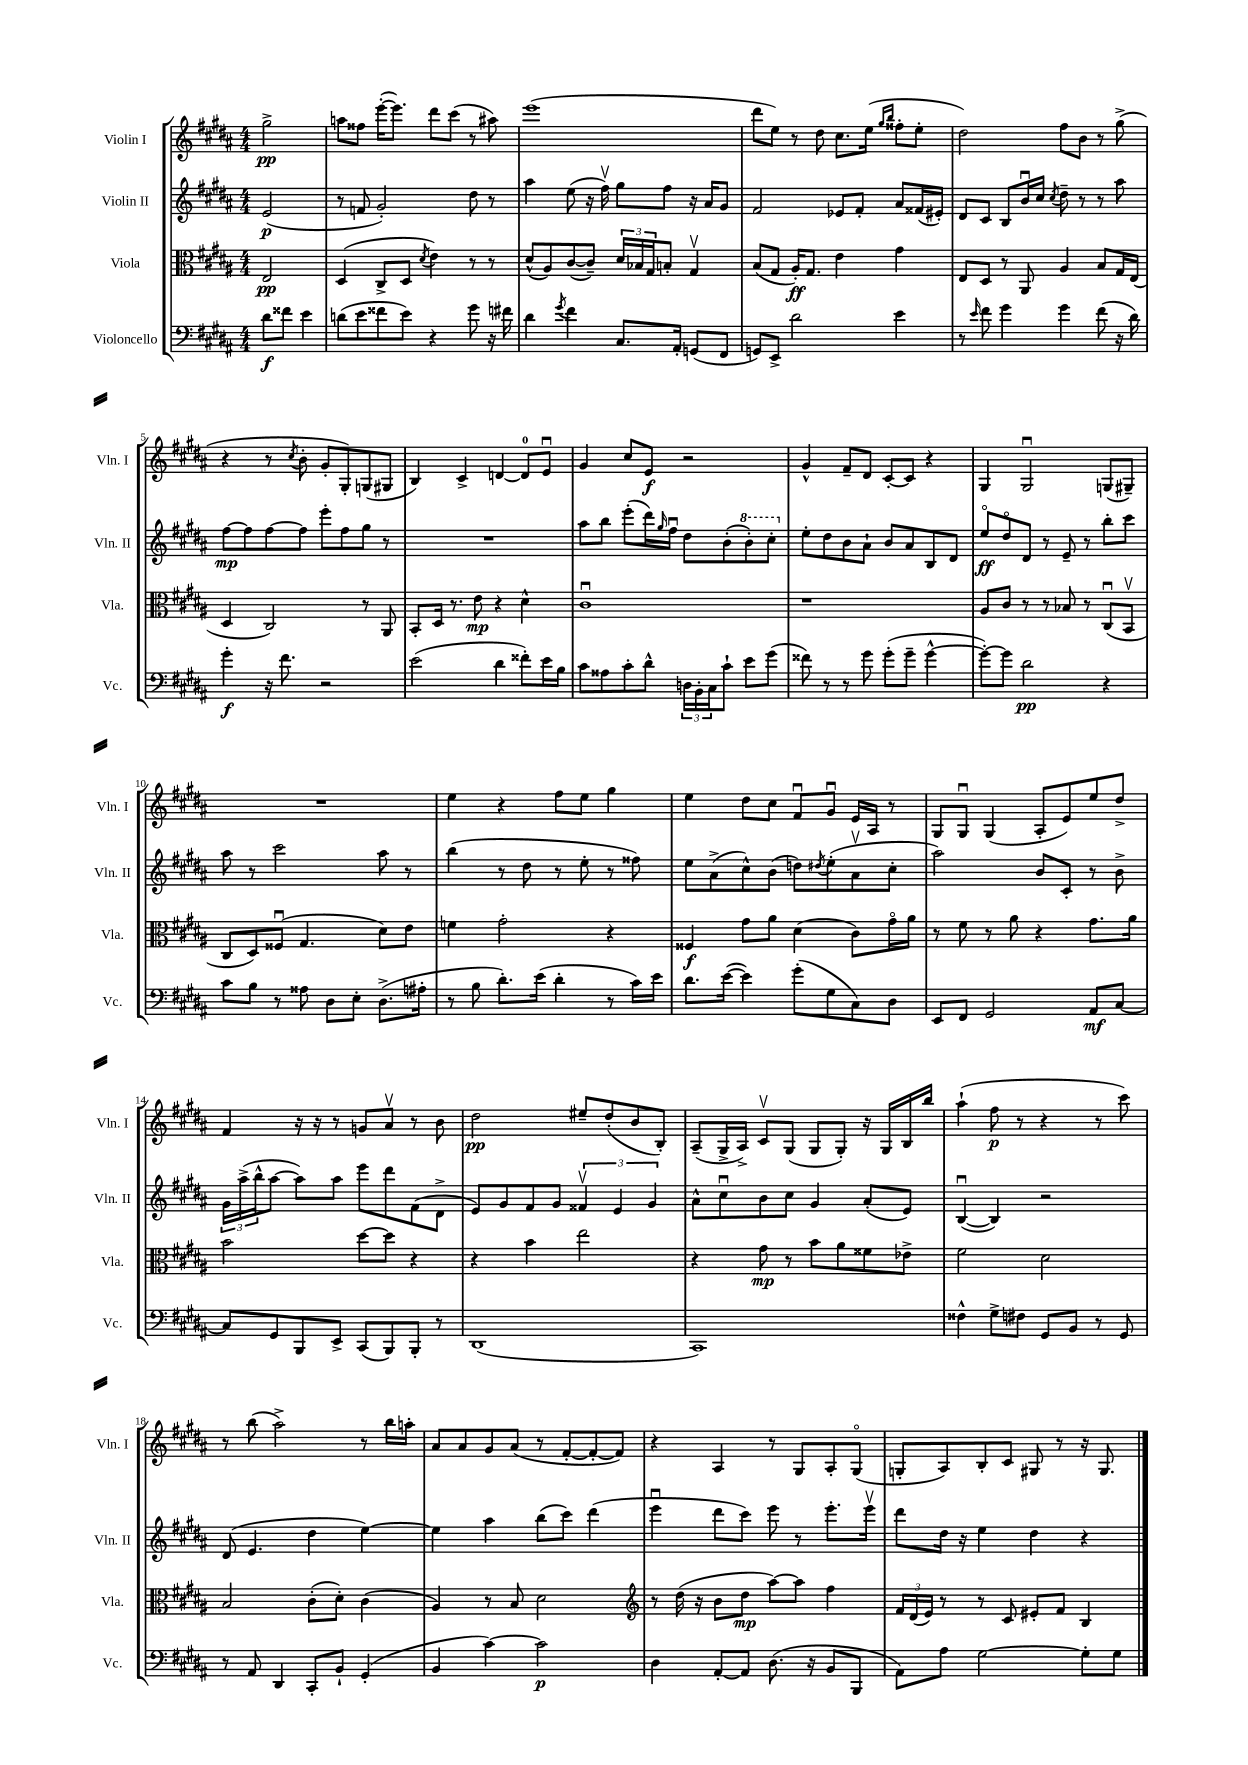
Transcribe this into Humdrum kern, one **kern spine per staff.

**kern	**kern	**kern	**kern
*staff4	*staff3	*staff2	*staff1
*clefF4	*clefC3	*clefG2	*clefG2
*k[f#c#g#d#a#]	*k[f#c#g#d#a#]	*k[f#c#g#d#a#]	*k[f#c#g#d#a#]
*M4/4	*M4/4	*M4/4	*M4/4
8d#\L	2E/	(2e/	2gg#^\
8f##\J	.	.	.
4e\	.	.	.
=	=	=	=
(8d\L	(4D#/	8r	8aa\L
8e\	.	8f/	8ff##\J
8f##\	8C#^/L	2g#'/)	([16eee'\LK
.	.	.	8.eee\]J)
8e\J)	8D#/J	.	.
.	8qd#/	.	.
4r	4e\)	.	8ddd#\L
.	.	.	(8ccc#\J
8g#\	8r	8dd#\	8r
16r	8r	8r	8aa#\)
16f#\	.	.	.
=	=	=	=
4d#\	(8d#^^/L	4aa#\	(1eee
.	8A#/)	.	.
8qg#/	.	.	.
4f#\	([8c#/	(8ee\	.
.	8c#~/]J)	16r	.
.	.	16ff#v\)	.
8.C#/L	24d#/LL	8gg#\L	.
.	24B-/	.	.
.	24G#/J	.	.
.	8B'/J	8ff#\J	.
16AA#'/Jk	.	.	.
(8GG/L	4G#v/	16r	.
.	.	16a#/LK	.
8FF#/J	.	8g#/J	.
=	=	=	=
8GG/L)	(8B/L	2f#/	8ddd#\L
8EE^/J	8G#/J	.	8ee\J)
2d#\	16A#'/LK)	.	8r
.	8.G#/J	.	.
.	.	.	8dd#\
.	4e\	8e-/L	8.cc#\L
.	.	8f#'/J	.
.	.	.	(16ee\Jk
.	.	.	16qqgg#/LL
.	.	.	16qqbb/JJ
4e\	4g#\	8a#/L	8ff##'\L
.	.	(16f##/L	8ee'\J
.	.	16e#'/JJ)	.
=	=	=	=
8r	8E/L	8d#/L	2dd#\)
16qqe/	.	.	.
8f#\	8D#/J	8c#/J	.
4g#\	8r	8B/L	.
.	8AA#/	16bu/L	.
.	.	16cc#/JJ	.
.	.	8qcc#/	.
4g#\	4A#/	8dd#~\	8ff#\L
.	.	8r	8b\J
(8f#\	8B/L	8r	8r
16r	16G#/L	8aa#\	(8gg#^\
16d#\)	(16E/JJ	.	.
=	=	=	=
4g#'\	4D#/	[8ff#\L	4r
.	.	8ff#\]	.
16r	2C#/)	[8ff#\	8r
8.f#\	.	.	.
.	.	.	8qcc#/
.	.	8ff#\]J	8b'\
2r	.	8eee'\L	8g#'/L
.	.	8ff#\	8G#'/)
.	8r	8gg#\J	(8G/
.	8AA#/	8r	8G#/J
=	=	=	=
(2e\	8BB'/L	1r	4B/)
.	16D#/Jk	.	.
.	8.r	.	.
.	.	.	4c#^/
.	8e\	.	.
4d#\	4r	.	[4d/
8f##'\L)	4d#^^\	.	8d/]L
16e\L	.	.	8eu/J
16B\JJ	.	.	.
=	=	=	=
8c#\L	1c#u	8aa#\L	4g#/
8A##\	.	8bb\J	.
8c#'\	.	(8eee'\L	8cc#/L
8d#^^\J	.	16ddd#\L)	8e/J
.	.	16qqgg#/	.
.	.	16ff#u\JJ	.
24D\LL	.	8dd#\L	2r
24BB'\	.	.	.
24C#\J	.	.	.
8c#`\J	.	(8b'\	.
8e\L	.	8bb'\)	.
(8g#\J	.	8ccc#'\J	.
=	=	=	=
8f##\)	1r	8ee'\L	4g#^^/
8r	.	8dd#\	.
8r	.	8b\	8f#~/L
8g#\	.	8a#`\J	8d#/J
(8g#'\L	.	8b/L	[8c#'/L
8g#~\J	.	8a#/	8c#/]J
[4g#^^\	.	8B/	4r
.	.	8d#/J	.
=	=	=	=
8g#'\_L)	8A#/L	8eeo/L	4G#/
8g#\]J	8c#/J	8dd#o/	.
2d#\	8r	8d#/J	2G#u/
.	8r	8r	.
.	8B-/	8e~/	.
.	8r	8r	.
4r	(8C#u/L	8bb'\L	(8G/L
.	8BBv/J	8ccc#\J	8G#~/J)
=	=	=	=
8c#\L	8C#/L	8aa#\	1r
8B\J	8D#/)	8r	.
8r	(8F##u/J	2ccc#\	.
8A##\	4.G#/	.	.
8D#\L	.	.	.
8E'\J	.	.	.
(8.D#^\L	8d#\L)	8aa#\	.
.	8e\J	8r	.
16A#'\Jk	.	.	.
=	=	=	=
8r	4f\	(4bb\	4ee\
8B\	.	.	.
8.d#'\L)	2g#'\	8r	4r
.	.	8dd#\	.
(16e\Jk	.	.	.
4d#'\	.	8r	8ff#\L
.	.	8ee'\	8ee\J
8r	4r	8r	4gg#\
16c#\LL)	.	8ff##\)	.
16e\JJ	.	.	.
=	=	=	=
8.d#\L	4F##/	8ee\L	4ee\
.	.	(8a#^\	.
([16e\Jk	.	.	.
4e\])	8g#\L	8cc#^^\)	8dd#\L
.	8a#\J	(8b\J	8cc#\J
(8g#'\L	(4d#\	8dd\L)	8f#u/L
.	.	8qdd#/	.
8G#\	.	(8ee'\	8g#u/J
8C#\)	8c#\L)	8a#v\	16e/LL
.	.	.	16A#/JJ
8D#\J	16g#o\L	8cc#'\J	8r
.	16a#\JJ	.	.
=	=	=	=
8EE/L	8r	2aa#\)	8G#/L
8FF#/J	8f#\	.	8G#u/J
2GG#/	8r	.	(4G#/
.	8a#\	.	.
.	4r	8b/L	8A#'/L
.	.	8c#'/J	8e/)
8AA#/L	8.g#\L	8r	8ee/
[8C#/J	.	8b^\	8dd#^/J
.	16a#\Jk	.	.
=	=	=	=
8C#/]L	2b\	24g#\LL	4f#/
.	.	(24aa#^\	.
.	.	24bb^^\J	.
8GG#/	.	[8aa#\J	.
8BBB/	.	8aa#\]L)	16r
.	.	.	16r
8EE^/J	.	8aa#\J	8r
(8CC#/L	[8dd#\L	8eee\L	8g/L
8BBB/)	8dd#\]J	8ddd#\	8a#v/J
8BBB'/J	4r	(8f#\	8r
8r	.	8d#^\J	8b\
=	=	=	=
(1DD#	4r	8e/L)	2dd#\
.	.	8g#/	.
.	4b\	8f#/	.
.	.	8g#/J	.
.	2ee\	6f##v/	8ee#~/L
.	.	.	(8dd#'/
.	.	6e/	.
.	.	.	8b/
.	.	6g#/	.
.	.	.	8B'/J)
=	=	=	=
1CC#)	4r	8a#^^\L	(8A#~/L
.	.	8cc#u\	16G#^/L
.	.	.	16A#^/JJ)
.	8g#\	8b\	8c#v/L
.	8r	8cc#\J	(8G#/J
.	8b\L	4g#/	8G#/L
.	8a#\	.	8G#'/J)
.	8f##\	(8a#'/L	16r
.	.	.	16G#/LL
.	8e-^\J	8e/J)	16B/
.	.	.	16bb/JJ
=	=	=	=
4F##^^\	2f#\	([4Bu/	(4aa#`\
8G#^\L	.	4B/])	8ff#\
8F#\J	.	.	8r
8GG#/L	2d#\	2r	4r
8BB/J	.	.	.
8r	.	.	8r
8GG#/	.	.	8ccc#\)
=	=	=	=
8r	2B/	(8d#/	8r
8AA#/	.	4.e/	(8bb\
4DD#/	.	.	2aa#^\)
8CC#'/L	(8c#'\L	4dd#\	.
8BB`/J	8d#'\J)	.	.
(4GG#'/	(4c#\	[4ee\)	8r
.	.	.	16bb\LL
.	.	.	16aa'\JJ
=	=	=	=
4BB/	4A#/)	4ee\]	8a#/L
.	.	.	8a#/
[4c#\)	8r	4aa#\	8g#/
.	8B/	.	(8a#/J
2c#\]	2d#\	(8bb\L	8r
.	.	8ccc#\J)	[8f#'/L
.	.	(4ddd#\	8f#'/_
.	.	.	8f#/]J)
=	=	=	=
*	*clefG2	*	*
4D#\	8r	4eeeu\	4r
.	(16dd#\	.	.
.	16r	.	.
[8AA#'/L	8b\L	8ddd#\L	4A#/
8AA#/]J	8dd#\J	8ccc#\J)	.
(8.D#\	[8aa#\L)	8eee\	8r
.	8aa#\]J	8r	8G#/L
16r	.	.	.
8BB/L	4ff#\	8.eee'\L	8A#'/
8BBB/J	.	.	(8G#o/J
.	.	16eeev\Jk	.
=	=	=	=
8AA#\L)	24f#/LL	8ddd#\L	8G'/L
.	(24d#/	.	.
.	24e/JJ)	.	.
8A#\J	8r	16dd#\Jk	8A#/)
.	.	16r	.
[2G#\	8r	4ee\	8B'/
.	8c#/	.	8c#/J
.	8e#'/L	4dd#\	8G#/
.	8f#/J	.	8r
8G#'\]L	4B/	4r	16r
.	.	.	8.G#/
8G#\J	.	.	.
==	==	==	==
*-	*-	*-	*-
